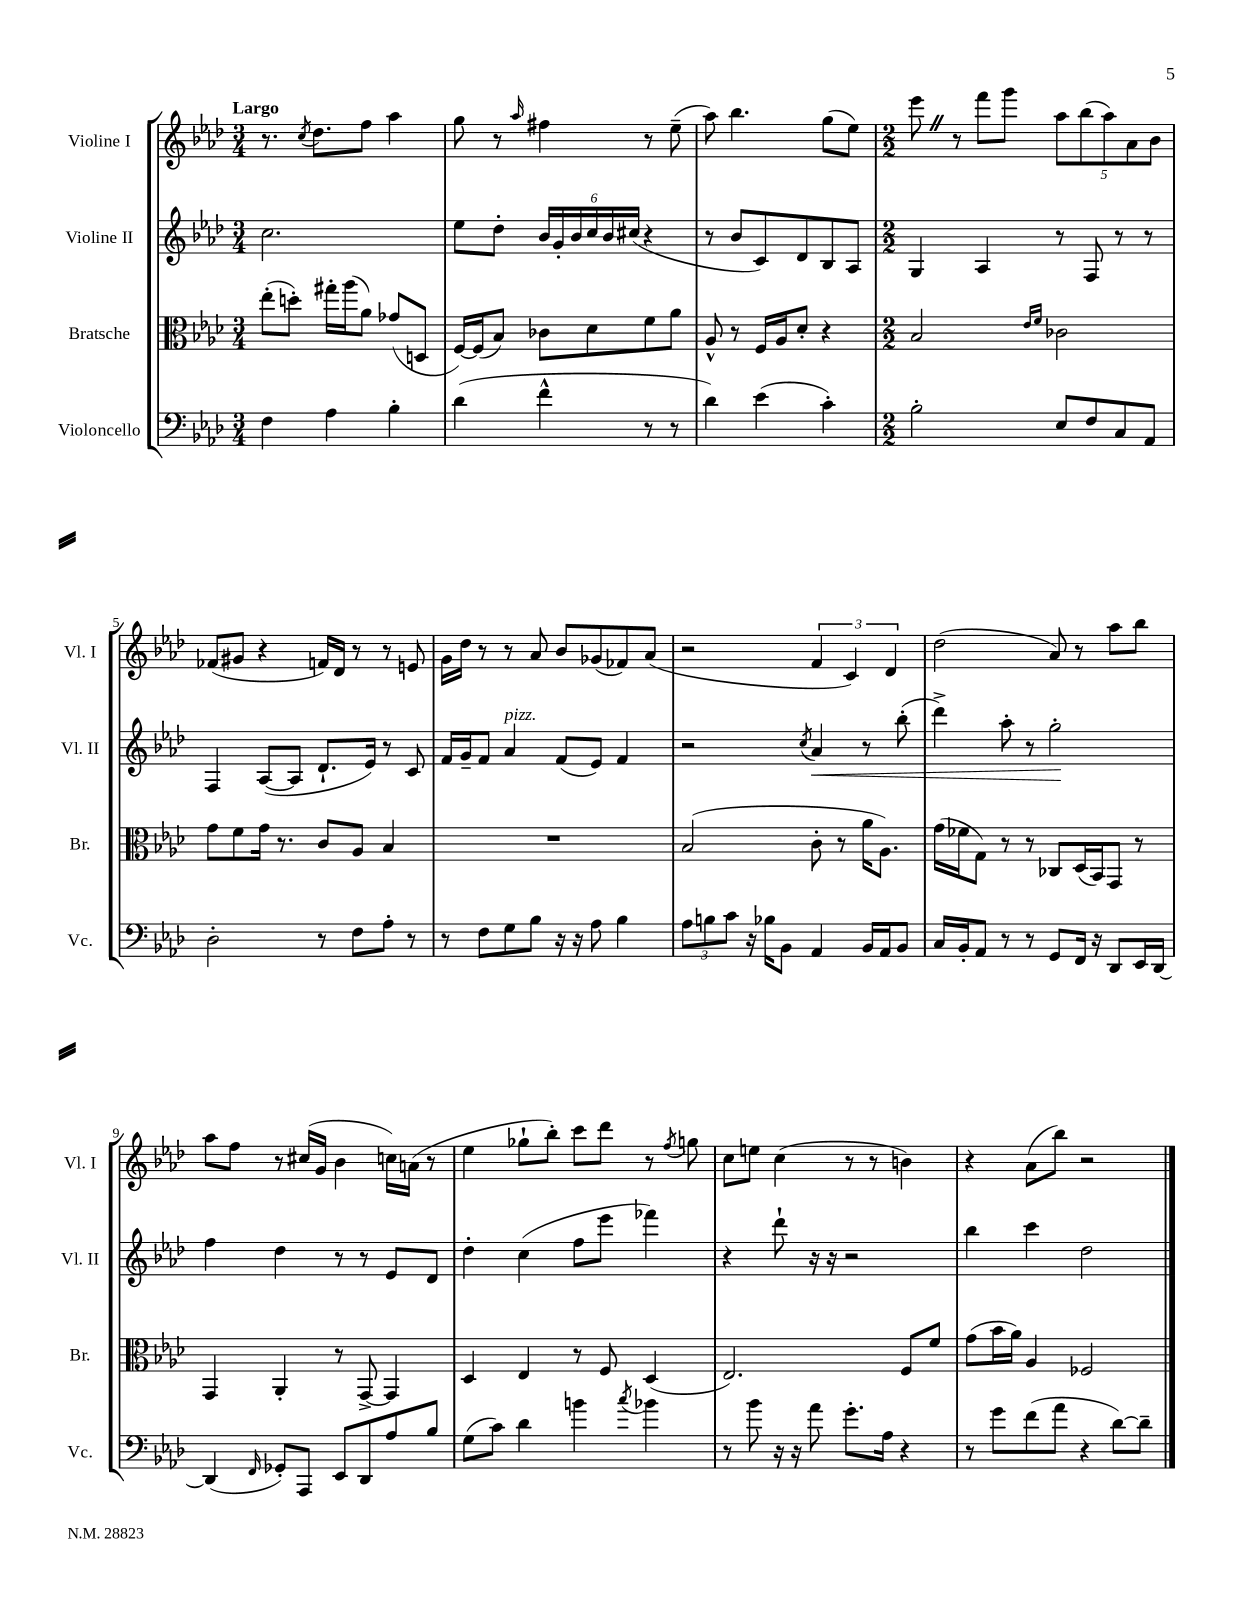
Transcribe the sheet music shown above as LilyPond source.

<<
\new StaffGroup <<
\new Staff = "s0" \with { instrumentName = "Violine I" shortInstrumentName = "Vl. I" } {
    \clef treble \key aes \major \numericTimeSignature \time 3/4 \tempo "Largo"
    r8. \acciaccatura { c''8 } des''8. f''8 aes''4 |
    g''8 r8 \grace { aes''16 } fis''4 r8 ees''8--( |
    aes''8) bes''4. g''8( ees''8) |
    \numericTimeSignature \time 2/2 ees'''8 \once \override BreathingSign.text = \markup { \musicglyph "scripts.caesura.straight" } \breathe r8 f'''8 g'''8 \tuplet 5/4 { aes''8 bes''8( aes''8) aes'8 bes'8 } |
    fes'8( gis'8 r4 f'16) des'16 r8 r8 e'8 |
    g'16 des''16 r8 r8 aes'8 bes'8 ges'8( fes'8) aes'8( |
    r2 \tuplet 3/2 { f'4 c'4) des'4 } |
    des''2( aes'8) r8 aes''8 bes''8 |
    aes''8 f''8 r8 cis''16( g'16 bes'4 c''16) a'16( r8 |
    ees''4 ges''8-! bes''8-.) c'''8 des'''8 r8 \acciaccatura { f''8 } g''8 |
    c''8 e''8 c''4( r8 r8 b'4) |
    r4 aes'8( bes''8) r2 \bar "|." |
}
\new Staff = "s1" \with { instrumentName = "Violine II" shortInstrumentName = "Vl. II" } {
    \clef treble \key aes \major \numericTimeSignature \time 3/4
    c''2. |
    ees''8 des''8-. \tuplet 6/4 { bes'16 g'16-. bes'16 c''16 bes'16 cis''16( } r4 |
    r8 bes'8 c'8) des'8 bes8 aes8 |
    \numericTimeSignature \time 2/2 g4 aes4 r8 f8 r8 r8 |
    f4 aes8~( aes8 des'8.-! ees'16) r8 c'8 |
    f'16 g'16-- f'8 aes'4^\markup { \italic "pizz." } f'8( ees'8) f'4 |
    r2 \acciaccatura { c''8 } aes'4\< r8 bes''8-.( |
    des'''4->) aes''8-. r8 g''2-.\! |
    f''4 des''4 r8 r8 ees'8 des'8 |
    des''4-. c''4( f''8 ees'''8 fes'''4) |
    r4 des'''8-! r16 r16 r2 |
    bes''4 c'''4 des''2 \bar "|." |
}
\new Staff = "s2" \with { instrumentName = "Bratsche" shortInstrumentName = "Br." } {
    \clef alto \key aes \major \numericTimeSignature \time 3/4
    ees''8-.( d''8-.) gis''16-. aes''16( aes'8) ges'8( d8 |
    f16~) f16( bes8) ces'8 des'8 f'8 aes'8 |
    aes8-^ r8 f16 aes16 des'8-. r4 |
    \numericTimeSignature \time 2/2 bes2 \grace { ees'16 f'16 } ces'2 |
    g'8 f'8 g'16 r8. c'8 aes8 bes4 |
    R1 |
    bes2( c'8-. r8 aes'16 aes8.) |
    g'16( fes'16 g8) r8 r8 ces8 des16( bes,16) g,8 r8 |
    g,4 aes,4-. r8 g,8~-> g,4 |
    des4 ees4 r8 f8 des4( |
    ees2.) f8 f'8 |
    g'8( bes'16 aes'16) aes4 fes2 \bar "|." |
}
\new Staff = "s3" \with { instrumentName = "Violoncello" shortInstrumentName = "Vc." } {
    \clef bass \key aes \major \numericTimeSignature \time 3/4
    f4 aes4 bes4-. |
    des'4( f'4-^ r8 r8 |
    des'4) ees'4( c'4-.) |
    \numericTimeSignature \time 2/2 bes2-. ees8 f8 c8 aes,8 |
    des2-. r8 f8 aes8-. r8 |
    r8 f8 g8 bes8 r16 r16 aes8 bes4 |
    \tuplet 3/2 { aes8 b8 c'8 } r16 bes16 bes,8 aes,4 bes,16 aes,16 bes,8 |
    c16 bes,16-. aes,8 r8 r8 g,8 f,16 r16 des,8 ees,16 des,16~ |
    des,4( \grace { f,16 } ges,8-.) aes,,8 ees,8 des,8 aes8 bes8 |
    g8( c'8) des'4 b'4 \acciaccatura { c''8 } bes'4 |
    r8 bes'8 r16 r16 aes'8 g'8.-. aes16 r4 |
    r8 g'8 f'8( aes'8 r4 des'8~) des'8-- \bar "|." |
}
>>
>>
